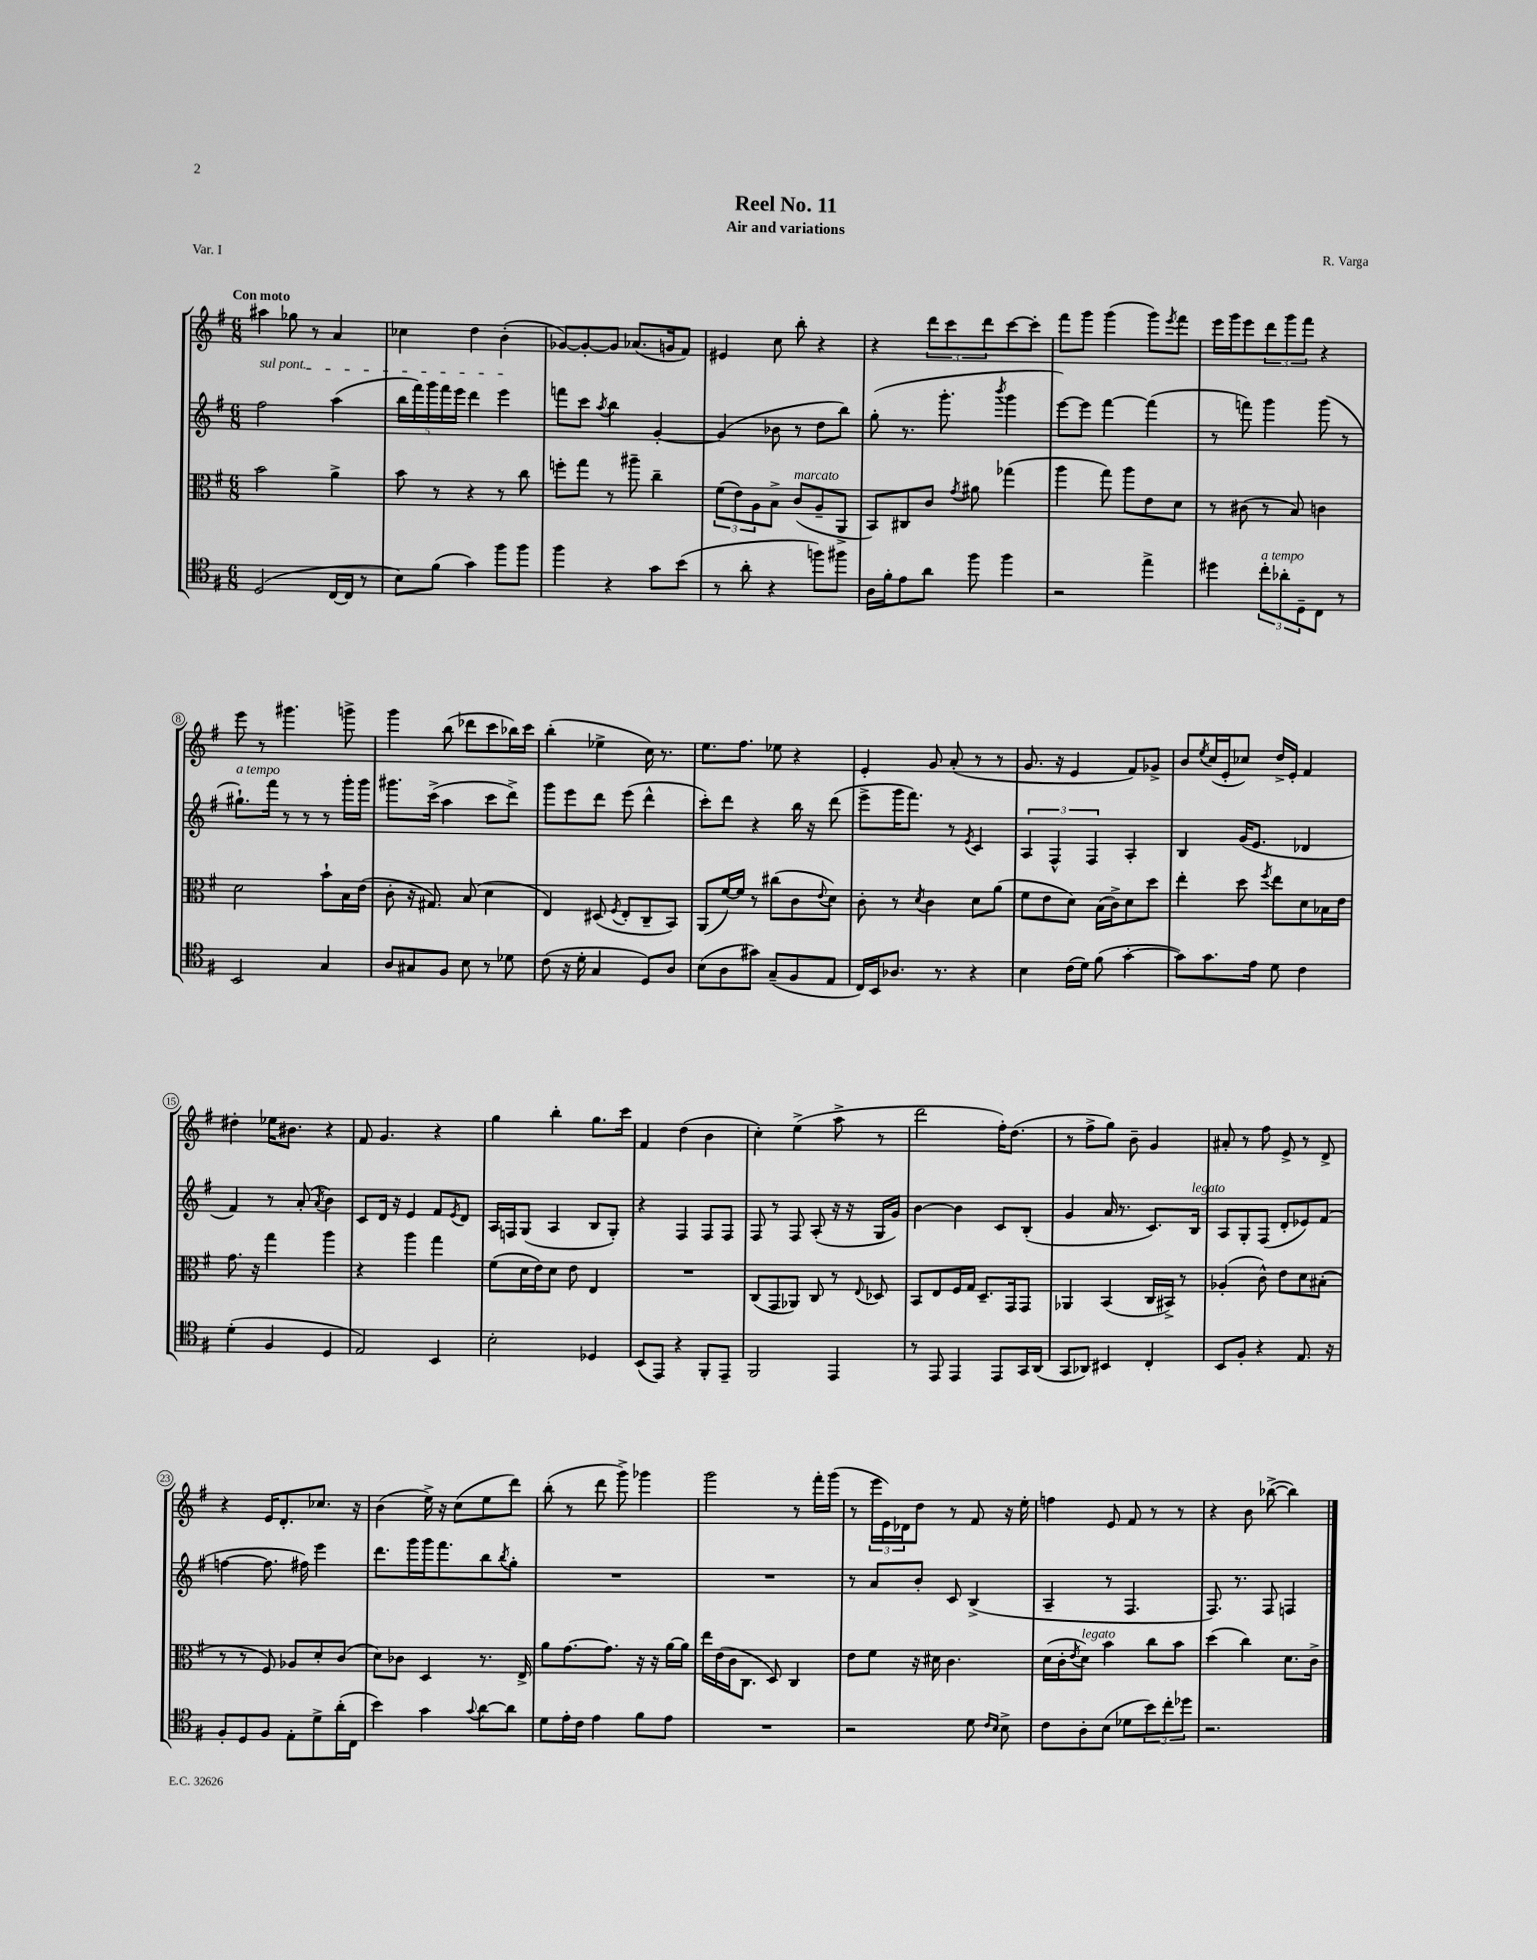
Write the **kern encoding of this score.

**kern	**kern	**kern	**kern
*staff4	*staff3	*staff2	*staff1
*clefC4	*clefC3	*clefG2	*clefG2
*k[f#]	*k[f#]	*k[f#]	*k[f#]
*M6/8	*M6/8	*M6/8	*M6/8
(2D	2b	2ff#	4aa#
.	.	.	8gg-
.	.	.	8r
[16C	4a^	(4aa	4a
16C]	.	.	.
8r	.	.	.
=	=	=	=
8B)	8b	20bb	4cc-
.	.	20fff#)	.
.	.	20ggg	.
(8f#	8r	.	.
.	.	20fff#	.
.	.	20eee	.
4g)	4r	4ddd	4dd
8ff#	8r	4eee	(4b'
8ff#	8cc	.	.
=	=	=	=
4ff#	8ff'	8fff	[8g-)
.	8gg	8ccc	8g-'_
.	.	8qaa	.
4r	8r	4bb	8g-]
.	8aa#~	.	(8.a-
8g	4cc~	[4g'	.
.	.	.	16g
(8b	.	.	8f#)
=	=	=	=
8r	(12f#	(4g]	4e#
.	12e)	.	.
8a'	.	.	.
.	12A	.	.
4r	8B^	8b-	8cc
.	(8c	8r	8bb'
8ff)	8A~	8dd	4r
8ff#	8AA^	8bb)	.
=	=	=	=
16A	8BB)	(8gg'	4r
16f#'	.	.	.
8e	8C#	8.r	.
8a	8c	.	12ddd
.	.	8.ggg'	.
.	.	.	12ccc
.	8qg	.	.
8ff#	8a#	.	.
.	.	.	12ddd
.	.	8qbbb	.
4ff#	(4gg-	4ggg	[8ccc
.	.	.	8ccc']
=	=	=	=
2r	4aa	[8eee)	8fff#
.	.	8eee]	8ggg
.	8gg)	[4fff#	(4ggg
.	8aa	.	.
4ee^	8e	(4fff#]	8ggg)
.	.	.	8qeee
.	8d	.	8fff#
=	=	=	=
4dd#	8r	8r	16eee
.	.	.	16ggg
.	(8c#	8fff)	8eee
12cc'	8r	4ggg	12ddd
12a-'	.	.	12ggg
.	8B)	.	.
12D~	.	.	12fff#
8C	4c	(8ggg	4r
8r	.	8r	.
=	=	=	=
2BB	2d	8.gg#`)	8eee
.	.	.	8r
.	.	16fff#	.
.	.	8r	4.ggg#
.	.	8r	.
4G	8b`	8r	.
.	16B	16ggg'	8ggg^
.	(16e	16ggg	.
=	=	=	=
8A	8c'	8.ggg#	4ggg
8G#	16r	.	.
.	8.G#)	(16ccc^	.
8F#	.	4aa	(8bb
8B	(8B	.	8ddd-
8r	4d	8ccc	8ccc
8d-	.	8ddd^)	16bb-)
.	.	.	16ccc
=	=	=	=
(8c	4E)	8ggg	(4bb'
16r	.	8eee	.
16d'	.	.	.
4G	(8D#	8ddd	4ee-^
.	8qF#	.	.
.	8E'	(8eee	.
8D)	8C~	4ddd^^	16cc)
.	.	.	8.r
8A	8BB)	.	.
=	=	=	=
(8B	(8AA	8ccc')	8.ee
8A	[16f#)	8ddd	.
.	16f#]	.	8.ff#
8g#)	8r	4r	.
(8G~	(8cc#	.	8ee-
8F#	8c	16bb	4r
.	.	16r	.
.	8qqe	.	.
8E	8d)	(8ddd	.
=	=	=	=
16C)	8c'	8eee^	4e'
16BB	.	.	.
8.A-	8r	16ggg	.
.	.	8.fff#)	.
.	8qd	.	.
.	4c	.	8g
8.r	.	.	.
.	.	8r	(8a'
.	.	8qe	.
4r	8d	4c	8r
.	(8a	.	8r
=	=	=	=
4B	8f#	6A	8.g
.	8e	.	.
.	.	6F#^^	.
.	.	.	16r
(16c	8d)	.	4e
16d)	.	.	.
.	.	6F#	.
(8f#	(16B	.	.
.	16c^)	.	.
[4g'	8d	4A'	8f#)
.	8dd	.	8g-^
=	=	=	=
8g])	4ee'	4B	8b
.	.	.	8qee
8.g	.	.	(16cc
.	.	.	16e'
.	8dd	(16g	8cc-)
16e	.	8.e	.
.	8qff#	.	.
8d	8ee	.	16dd^
.	.	.	16e'
4c	8d	4d-	4f#
.	16B-	.	.
.	16e	.	.
=	=	=	=
(4d'	8.g	4f#)	4dd#'
.	16r	.	.
4F#	4gg	8r	16ee-
.	.	.	8.b#
.	.	(8a'	.
.	.	8qa	.
4D	4aa	4b)	4r
=	=	=	=
2E)	4r	8c	8f#
.	.	16d	4.g
.	.	16r	.
.	4aa	4e	.
4BB	4gg	8f#	4r
.	.	8qe	.
.	.	8d	.
=	=	=	=
2B'	(8f#	16A	4gg
.	.	16F	.
.	16d	(8G	.
.	16e)	.	.
.	8d	4A	4bb'
.	8e	.	.
4D-	4E	8B	8.gg
.	.	8G')	.
.	.	.	16ccc
=	=	=	=
(8BB	2.r	4r	4f#
8EE)	.	.	.
4r	.	4F#	(4dd
8FF#'	.	8F#	4b
8EE~	.	8F#	.
=	=	=	=
2FF#	(8C	8F#	4cc')
.	8GG	8r	.
.	8AA-)	8F#	(4ee^
.	8C	(8A'	.
4EE	8r	16r	8aa^
.	.	16r	.
.	8qqE	.	.
.	8D-	16G	8r
.	.	16g)	.
=	=	=	=
8r	8BB	[4b	2ddd
8EE	8E	.	.
4EE	16F#	4b]	.
.	16G	.	.
.	8.D~	.	.
8EE	.	8c	16ff#')
.	16GG	.	(8.dd
16GG	8GG	(8B'	.
(16AA	.	.	.
=	=	=	=
8GG	4AA-	4g	8r
8AA-)	.	.	8ff#^
4BB#	(4BB	16a	8gg)
.	.	8.r	.
.	.	.	8b~
4C'	16C	8.c)	4g
.	16BB#^)	.	.
.	8r	.	.
.	.	16B	.
=	=	=	=
8BB	(4A-'	8A	8a#'
8F#'	.	8G'	8r
4r	8c^^)	(8F#	8ff#
.	8e	8d'	8e^
8.E	8d	8e-)	8r
.	(8B#'	(8f#	8d^
16r	.	.	.
=	=	=	=
8F#'	8r	[4ff	4r
8D	8r	.	.
8F#	8F#)	8.ff]	16e
.	.	.	8.d'
8E'	8A-	.	.
.	.	16ff#)	.
8d^	8d'	4eee	8.cc-
(16a'	(8c	.	.
16C	.	.	16r
=	=	=	=
4b)	8d)	8.ddd	(4b
.	8c-	.	.
.	.	16ggg	.
4g	4D	16ggg	16ee^)
.	.	8.fff#	16r
.	.	.	(8cc
8qqg	.	.	.
[8a	8.r	8bb	8ee
.	.	8qbb	.
8a]	.	8gg'	8ddd)
.	16E^	.	.
=	=	=	=
8d	8a	2.r	(8bb'
16e'	[8.g	.	8r
16c	.	.	.
4e	.	.	8ddd
.	8.g]	.	.
.	.	.	8ggg^)
8f#	16r	.	4ggg-
.	16r	.	.
8e	[16a	.	.
.	16a]	.	.
=	=	=	=
2.r	16ee	2.r	2ggg
.	(16e	.	.
.	16c	.	.
.	8.C	.	.
.	8D)	.	.
.	4C	.	8r
.	.	.	16fff#'
.	.	.	(16ggg
=	=	=	=
2r	8e	8r	8r
.	8f#	8a	24eee
.	.	.	24e)
.	.	.	24d-
.	16r	8b'	8dd
.	16d#	.	.
.	4.c	8c	8r
8d	.	(4B^	8f#
16qqc	.	.	.
16qqB	.	.	.
8B^	.	.	16r
.	.	.	16ee'
=	=	=	=
8c	(16d	4A~	4ff
.	16c'	.	.
.	8qe	.	.
8A'	8d)	.	.
(8B	4b	8r	8e
8d-	.	4.F#	8f#
12b)	8cc	.	8r
12cc'	.	.	.
.	8b	.	8r
12dd-	.	.	.
=	=	=	=
2.r	(4dd	8.F#)	4r
.	.	8.r	.
.	4cc)	.	8b
.	.	8F#	([8bb-^
.	8.d	4F	4bb-])
.	16c^	.	.
==	==	==	==
*-	*-	*-	*-
